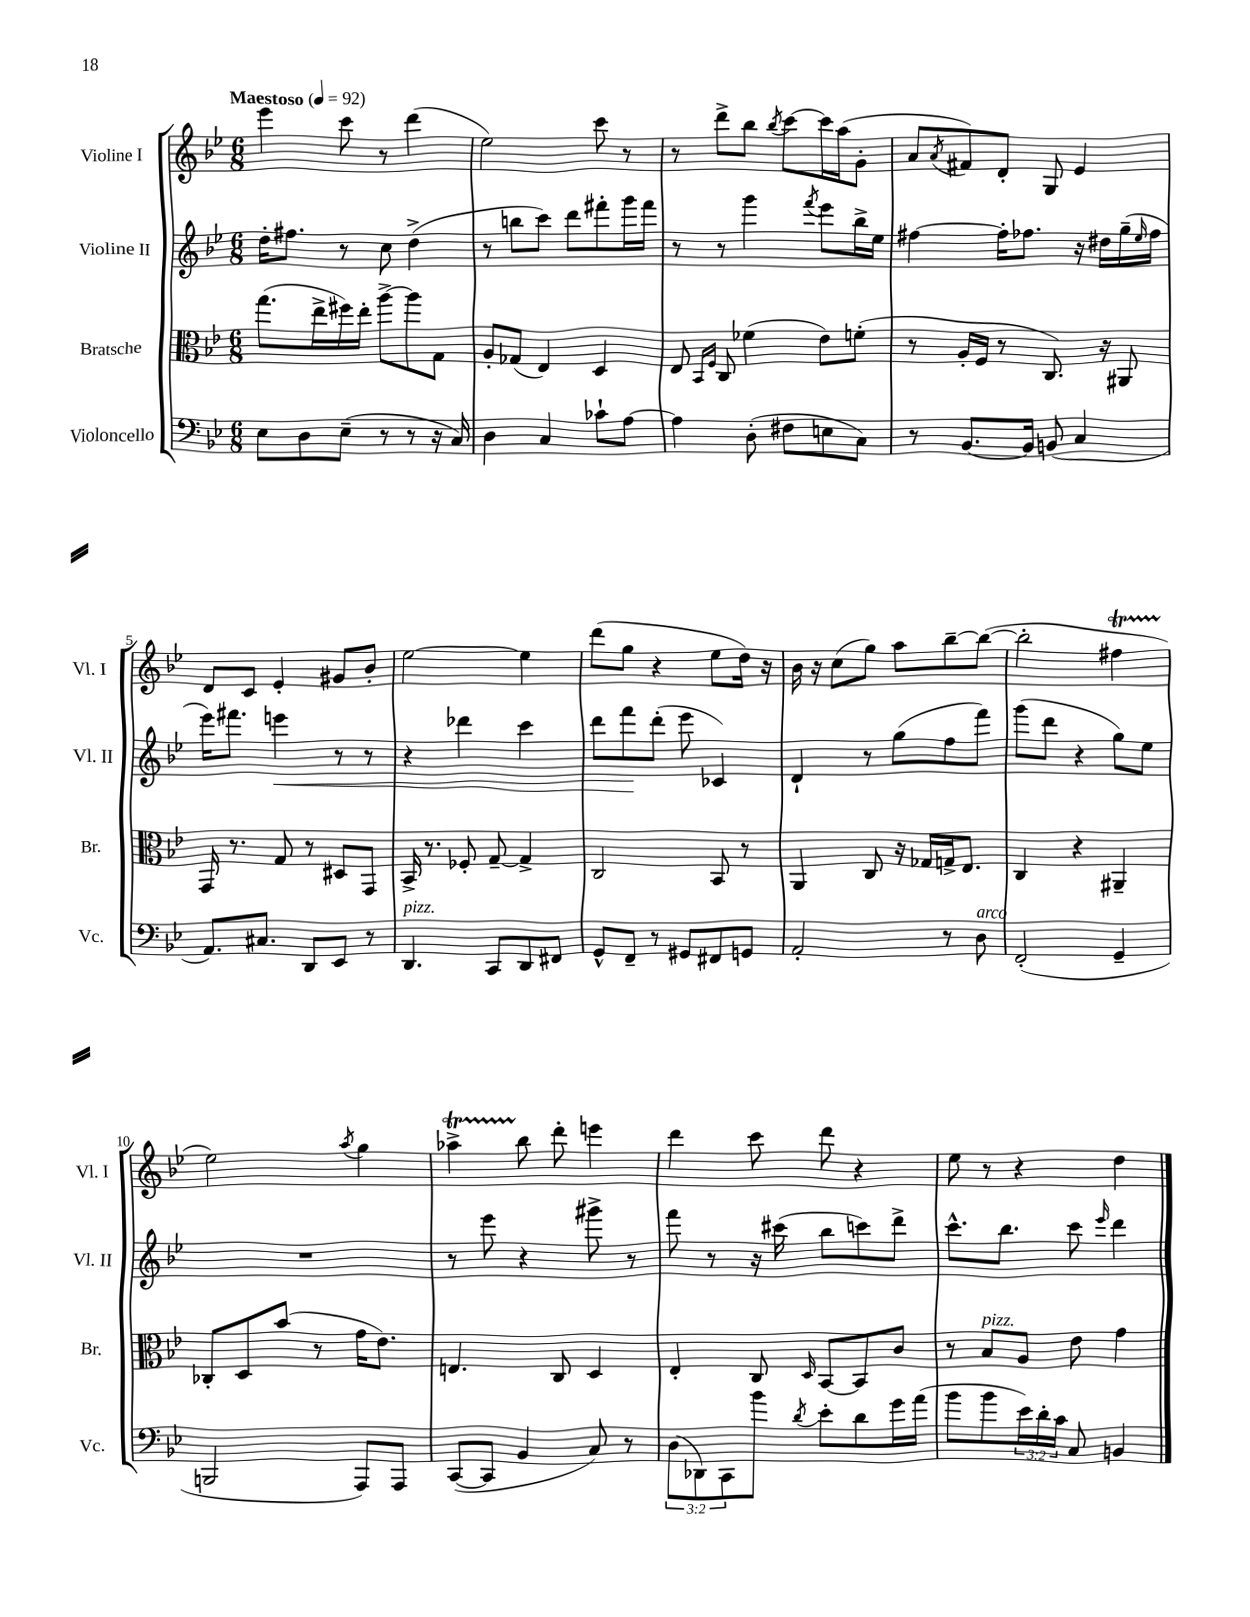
<<
\new StaffGroup <<
\new Staff = "s0" \with { instrumentName = "Violine I" shortInstrumentName = "Vl. I" } {
    \clef treble \key bes \major \numericTimeSignature \time 6/8 \tempo "Maestoso" 4 = 92
    ees'''4 c'''8 r8 d'''4( |
    ees''2) c'''8 r8 |
    r8 d'''8-> bes''8 \acciaccatura { bes''8 } c'''8~ c'''16 a''16( g'8-. |
    a'8 \acciaccatura { a'8 } fis'8) d'8-. g8 ees'4 |
    d'8 c'8 ees'4-. gis'8 bes'8-. |
    ees''2~ ees''4 |
    d'''8( g''8 r4 ees''8 d''16) r16 |
    bes'16 r16 c''8( g''8) a''8 bes''8~-- bes''8~( |
    bes''2-. fis''4\startTrillSpan |
    ees''2\stopTrillSpan) \acciaccatura { a''8 } g''4 |
    aes''4->\startTrillSpan bes''8\stopTrillSpan d'''8-. e'''4 |
    d'''4 c'''8 d'''8 r4 |
    ees''8 r8 r4 d''4 \bar "|." |
}
\new Staff = "s1" \with { instrumentName = "Violine II" shortInstrumentName = "Vl. II" } {
    \clef treble \key bes \major \numericTimeSignature \time 6/8
    d''16-. fis''8. r8 c''8 d''4->( |
    r8 b''8 c'''8) d'''8 fis'''8-. g'''16 fis'''16 |
    r8 r8 g'''4 \acciaccatura { f'''8 } ees'''8 bes''16-> ees''16 |
    fis''4~ fis''16-. fes''8. r16 dis''16 g''16--( \grace { ees''16 } fes''16 |
    ees'''16) fis'''8. e'''4\< r8 r8 |
    r4 des'''4 c'''4 |
    d'''8 f'''8\! d'''8-.( ees'''8 ces'4) |
    d'4-! r8 g''8( f''8 f'''8) |
    g'''8( d'''8 r4 g''8) ees''8 |
    R2. |
    r8 ees'''8 r4 gis'''8-> r8 |
    f'''8 r8 r16 cis'''16( bes''8 c'''8) d'''8-> |
    c'''8.-^ bes''8. c'''8 \grace { ees'''16 } d'''4 \bar "|." |
}
\new Staff = "s2" \with { instrumentName = "Bratsche" shortInstrumentName = "Br." } {
    \clef alto \key bes \major \numericTimeSignature \time 6/8
    g''8.( ees''16-> fis''16) ees''16-. a''8~-> a''8 g8 |
    a8-. ges8( ees4) d4 |
    ees8 \grace { bes,16 f16 } c8 fes'4( ees'8) f'8-.( |
    r8 a16-. f16 r8 c8.) r16 ais,8 |
    g,16 r8. g8 r8 dis8 g,8 |
    bes,16-> r8. fes8-. g8~-- g4-> |
    c2 bes,8 r8 |
    a,4 c8 r16 ges16 g16-> ees8. |
    c4 r4 ais,4-- |
    ces8-. d8 bes'8( r8 g'16 ees'8.) |
    e4. c8 d4 |
    ees4-. c8 \grace { d16 } bes,8~ bes,8 c'8 |
    r8 bes8^\markup { \italic "pizz." } a8 ees'8 g'4 \bar "|." |
}
\new Staff = "s3" \with { instrumentName = "Violoncello" shortInstrumentName = "Vc." } {
    \clef bass \key bes \major \numericTimeSignature \time 6/8 \override Staff.TupletNumber.text = #tuplet-number::calc-fraction-text
    ees8 d8 ees8--( r8 r8 r16 c16) |
    d4 c4 ces'8-! a8~ |
    a4 d8-.( fis8 e8 c8) |
    r8 bes,8.~ bes,16 b,8( c4 |
    a,8.) cis8. d,8 ees,8 r8 |
    d,4.^\markup { \italic "pizz." } c,8 d,8 fis,8 |
    g,8-^ f,8-- r8 gis,8 fis,8 g,8 |
    a,2-. r8 d8^\markup { \italic "arco" } |
    f,2-.( g,4-- |
    b,,2 a,,8) a,,8 |
    c,8~( c,8 bes,4 c8) r8 |
    \tuplet 3/2 { d8( des,8) c,8 } bes'8 \acciaccatura { d'8 } ees'8-. d'8 g'16 a'16( |
    bes'8 bes'8 \tuplet 3/2 { ees'16) d'16-. c'16 } c8 b,4 \bar "|." |
}
>>
>>
